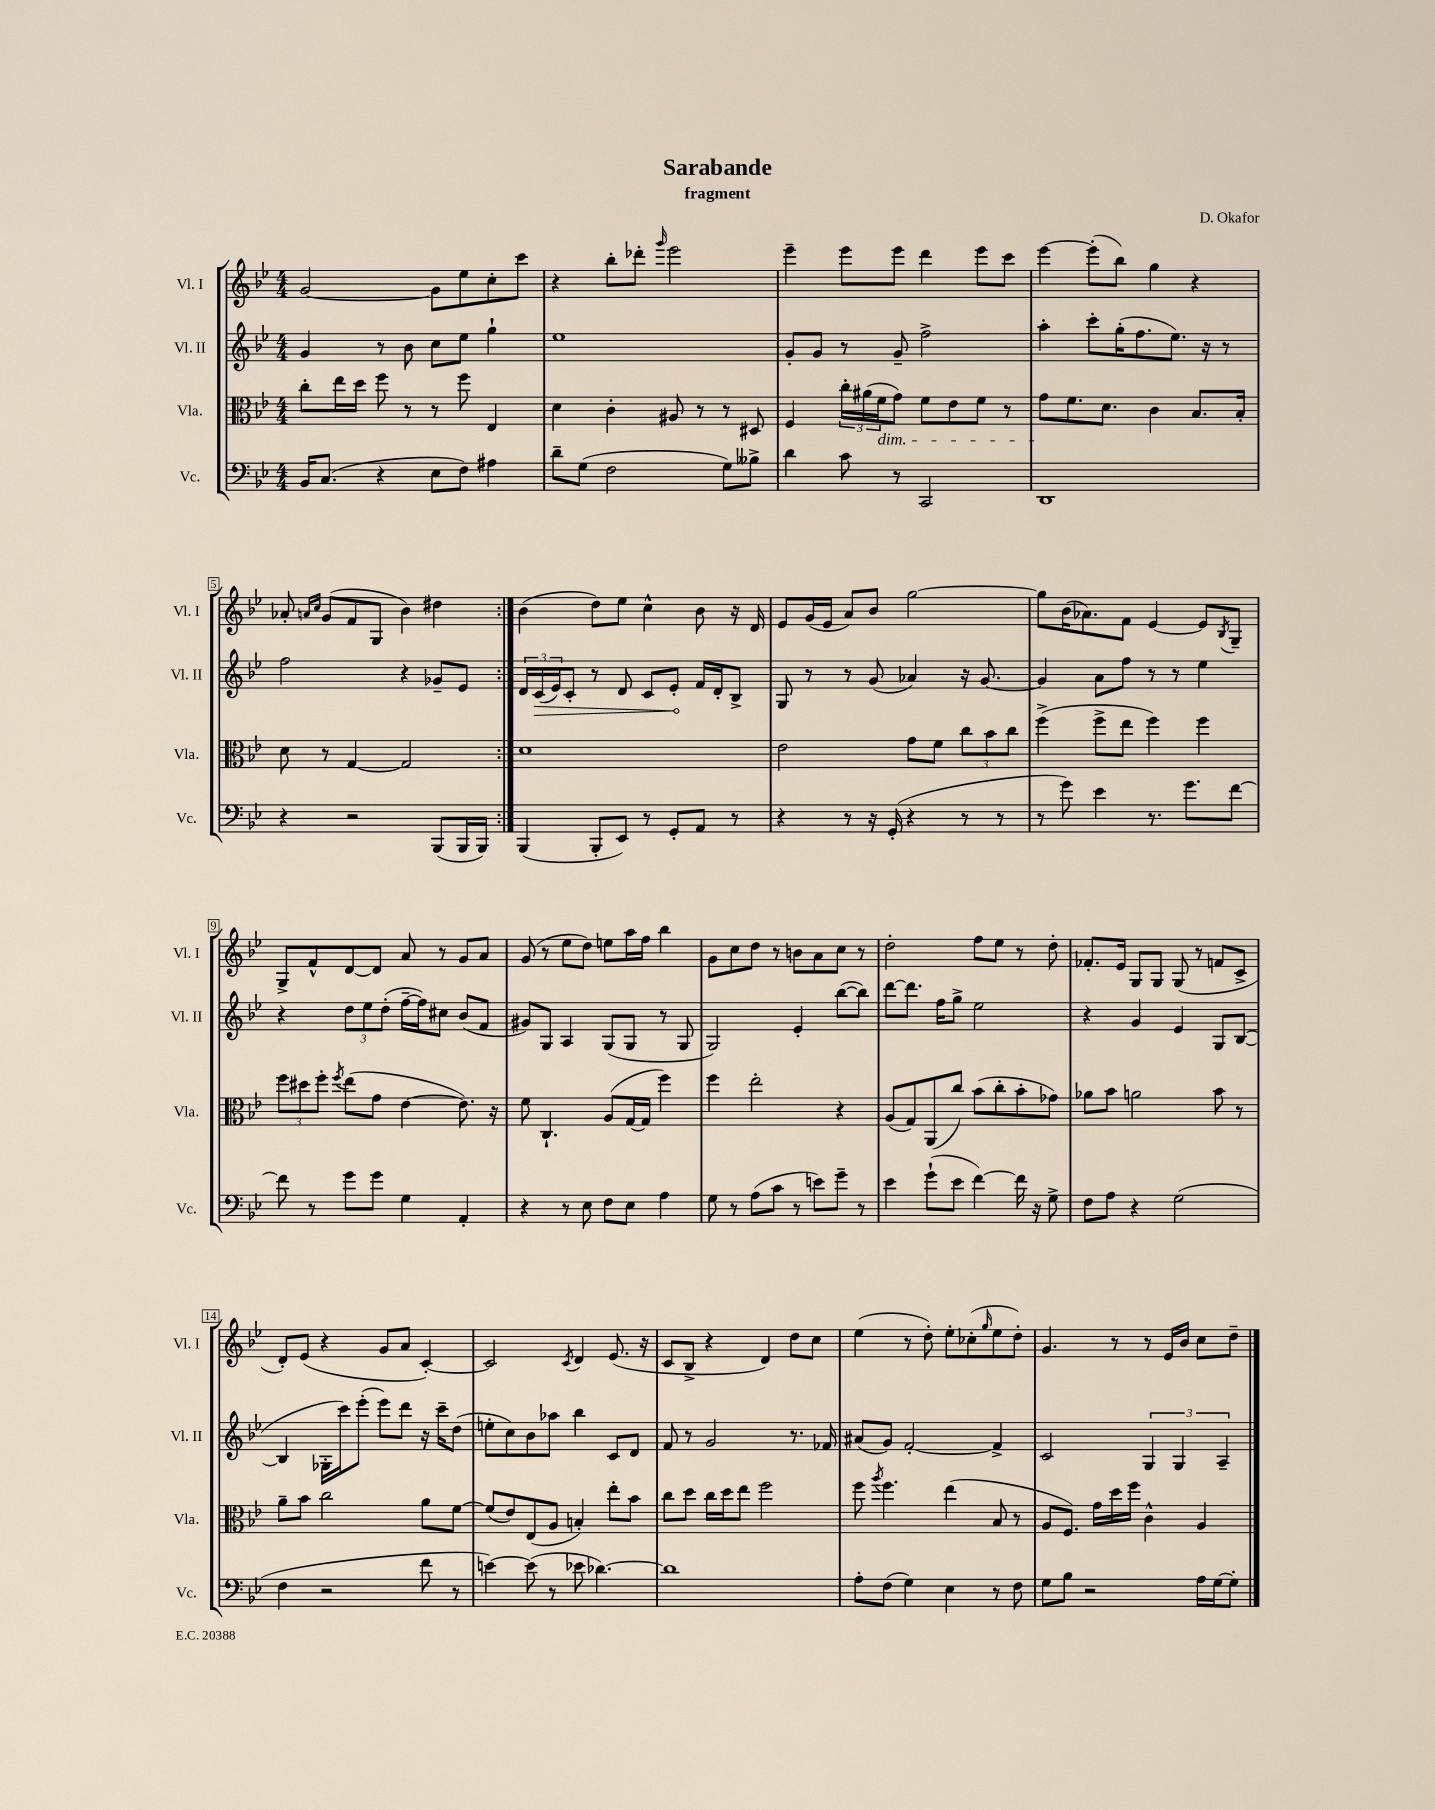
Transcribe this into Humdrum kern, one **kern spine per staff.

**kern	**kern	**kern	**dynam	**kern
*part4	*part3	*part2	*part2	*part1
*staff4	*staff3	*staff2	*staff2	*staff1
*I"Vc.	*I"Vla.	*I"Vl. II	*	*I"Vl. I
*I'Vc.	*I'Vla.	*I'Vl. II	*	*I'Vl. I
*clefF4	*clefC3	*clefG2	*	*clefG2
*k[b-e-]	*k[b-e-]	*k[b-e-]	*	*k[b-e-]
*M4/4	*M4/4	*M4/4	*	*M4/4
=1	=1	=1	=1	=1
16BB-/KL	8cc'\L	4g/	.	[2g/
(8.C/J	.	.	.	.
.	16ee-\L	.	.	.
.	16dd\JJ	.	.	.
4r	8ff\	8r	.	.
.	8r	8b-\	.	.
8E-\L	8r	8cc\L	.	8g\L]
8F\J)	8ff\	8ee-\J	.	8ee-\
4A#X\	4E-/	4gg`\	.	8cc'\
.	.	.	.	8ccc\J
=2	=2	=2	=2	=2
8d~\L	4d\	1ee-	.	4r
(8G\J	.	.	.	.
2F\	4c'\	.	.	8bb-'\L
.	.	.	.	8ddd-X'\J
.	.	.	.	16qqggg/
.	8A#X/	.	.	2eee-\
.	8r	.	.	.
8G\L)	8r	.	.	.
8B--X^\J	8D#X/	.	.	.
=3	=3	=3	=3	=3
4d\	4F/	8g'/L	.	4eee-~\
.	.	8g/J	.	.
8c\	24cc'\LL	8r	.	8eee-\L
.	(24a#X\	.	.	.
!	!LO:TX:b:i:t=dim.	!	!	!
.	24f\J	.	.	.
8r	8g\J)	8g~/	.	8eee-\J
2CC/	8f\L	2ff^\	.	4ddd\
.	8e-\	.	.	.
.	8f\J	.	.	8eee-\L
.	8r	.	.	8ccc\J
=4	=4	=4	=4	=4
1DD	8g\L	4aa'\	.	[4eee-\
.	8.f\	.	.	.
.	.	8ccc'\L	.	(8eee-'\L]
.	8.d\J	.	.	.
.	.	(16gg'\K	.	8bb-\J)
.	.	8.ff\	.	.
.	4c\	.	.	4gg\
.	.	8.ee-\J)	.	.
.	8.B-/L	.	.	4r
.	.	16r	.	.
.	.	8r	.	.
.	16B-'/Jk	.	.	.
!!LO:LB:g=z
=5	=5	=5	=5	=5
4r	8d\	2ff\	.	8a-X'/
.	.	.	.	16qqan/LL
.	.	.	.	16qqcc/JJ
.	8r	.	.	(8g/L
2r	[4G/	.	.	8f/
.	.	.	.	8G/J
.	2G/]	4r	.	4b-\)
(8BBB-/L	.	8g-X~/L	.	4dd#X\
16BBB-/L	.	8e-/J	.	.
16BBB-/JJ)	.	.	.	.
=6:|!	=6:|!	=6:|!	=6:|!	=6:|!
(4BBB-/	1d	24d/LL	.	(4b-\
!	!	!	!LO:HP:b	!
.	.	(24c/	>	.
.	.	24e-/J)	.	.
.	.	8c'/J	.	.
8BBB-'/L	.	8r	.	8dd\L)
8EE-/J)	.	8d/	.	8ee-\J
8r	.	8c/L	.	4cc^^\
8GG'/L	.	8e-'/J	.	.
8AA/J	.	16f/LL	]	8b-\
.	.	16d'/J	.	.
8r	.	8B-^/J	.	16r
.	.	.	.	16d/
=7	=7	=7	=7	=7
4r	2e-\	8G/	.	8e-/L
.	.	8r	.	(16g/L
.	.	.	.	16e-/JJ
8r	.	8r	.	8a/L)
16r	.	(8g/	.	8b-/J
(16GG'/	.	.	.	.
4r	8g\L	4a-X/)	.	[2gg\
.	8f\J	.	.	.
8r	12cc\L	16r	.	.
.	.	[8.g/	.	.
.	12b-\	.	.	.
8r	.	.	.	.
.	12cc\J	.	.	.
=8	=8	=8	=8	=8
8r	(4ff^\	4g/]	.	8gg\L]
8g\)	.	.	.	(16b-\K
.	.	.	.	8.a-X\)
4e-\	8ff^\L	8a\L	.	.
.	8ee-\J	8ff\J	.	8f\J
8.r	4ff\)	8r	.	[4e-/
.	.	8r	.	.
8.g\L	.	.	.	.
.	4ff\	4ee-\	.	8e-/L]
.	.	.	.	8qB-/
[8f\J	.	.	.	8G~/J
!!LO:LB:g=z
=9	=9	=9	=9	=9
8f\]	12ff\L	4r	.	8G^/L
.	12dd#X\	.	.	.
8r	.	.	.	8f^^/
.	12ff'\J	.	.	.
.	8qff/	.	.	.
8g\L	(8ee-\L	12dd\L	.	[8d/
.	.	12ee-\	.	.
8g\J	8g\J	.	.	8d/J]
.	.	(12dd'\J	.	.
4G\	[4e-\	[16ff~\LL	.	8a/
.	.	16ff\J])	.	.
.	.	8cc#X\J	.	8r
4AA'/	8.e-\])	(8b-/L	.	8g/L
.	.	8f/J	.	8a/J
.	16r	.	.	.
=10	=10	=10	=10	=10
4r	8f\	8g#X/L)	.	(8g/
.	4.C`/	8G/J	.	8r
8r	.	4A/	.	8ee-\L
8E-\	.	.	.	8dd\J)
8F\L	(8A/L	(8G/L	.	8een\L
8E-\J	[16G/L	8G/J	.	16aa\L
.	16G/JJ]	.	.	16ff\JJ
4A\	4ff\)	8r	.	4bb-\
.	.	8G/	.	.
=11	=11	=11	=11	=11
8G\	4ff\	2G/)	.	8g\L
8r	.	.	.	8cc\
(8A\L	2ee-'\	.	.	8dd\J
8c\J	.	.	.	8r
8r	.	4e-'/	.	8bn\L
8en\L)	.	.	.	8a\
8g~\J	4r	([8bb-\L	.	8cc\J
8r	.	8bb-\J])	.	8r
=12	=12	=12	=12	=12
4e-\	(8A/L	[8ddd\L	.	2dd'\
.	8G/)	8.ddd\J]	.	.
(8g`\L	(8AA/	.	.	.
.	.	16ff\KL	.	.
8e-\J	8cc/J)	8gg^\J	.	.
[4f\)	(8b-\L	2ee-\	.	8ff\L
.	8cc'\	.	.	8ee-\J
16f\]	8b-'\	.	.	8r
16r	.	.	.	.
8G^\	8g-X\J)	.	.	8dd'\
=13	=13	=13	=13	=13
8F\L	8a-X\L	4r	.	8.f-X'/L
8A\J	8b-\J	.	.	.
.	.	.	.	16e-/Jk
4r	2an\	4g/	.	8G/L
.	.	.	.	8G/J
(2G\	.	4e-/	.	(8G/
.	.	.	.	8r
.	8b-\	8G/L	.	8fn/L
.	8r	([8B-/J	.	8c^/J
!!LO:LB:g=z
=14	=14	=14	=14	=14
4F\	8a~\L	4B-/]	.	8d'/L)
.	8b-\J	.	.	(8e-/J
2r	2cc\	16G-X'\LL	.	4r
.	.	16ccc\J)	.	.
.	.	(8eee-'\J	.	.
.	.	8eee-\L)	.	8g/L
.	.	8ddd\J	.	8a/J
8f\	8a\L	16r	.	[4c'/)
.	.	16ccc~\KL	.	.
8r	[8f\J	(8dd\J	.	.
=15	=15	=15	=15	=15
[4en\)	(8f/L]	8een'\L	.	2c/]
.	8e-/)	8cc\)	.	.
(8e\]	(8E-/	8b-\	.	.
8r	8A/J	8aa-X\J	.	.
.	.	.	.	8qc/
8e-X\	4Bn'/)	4bb-\	.	4d/
[4.d-X\)	.	.	.	.
.	8ee-'\L	8c/L	.	(8.e-/
.	8b-\J	8d/J	.	.
.	.	.	.	16r
=16	=16	=16	=16	=16
1d-]	8cc\L	8f/	.	8c/L
.	8dd\J	8r	.	8B-^/J
.	16cc\LL	2g/	.	4r
.	16dd\J	.	.	.
.	8ee-\J	.	.	.
.	2ff\	.	.	4d/)
.	.	8.r	.	8dd\L
.	.	.	.	8cc\J
.	.	16f-X/	.	.
=17	=17	=17	=17	=17
8A'\L	8ff\	(8a#X/L	.	(4ee-\
.	8qaa/	.	.	.
(8F\J	4.ff\	8g/J)	.	.
4G\)	.	[2f'/	.	8r
.	.	.	.	8dd'\)
4E-\	(4ee-\	.	.	8ee-'\L
.	.	.	.	(8cc-X'\
.	.	.	.	16qqgg/
8r	8B-/	4f^/]	.	8ee-\
8F\	8r	.	.	8dd'\J)
=18	=18	=18	=18	=18
8G\L	8A/L	2c/	.	4.g/
8B-\J	8.F/J)	.	.	.
2r	.	.	.	.
.	16g\LL	.	.	.
.	16dd\	.	.	8r
.	16ff\JJ	.	.	.
.	4c^^\	6G/	.	8r
.	.	.	.	16e-/LL
.	.	6G/	.	.
.	.	.	.	16b-/JJ
16A\LL	4A/	.	.	8cc\L
[16G\J	.	.	.	.
.	.	6A~/	.	.
8G'\J]	.	.	.	8dd~\J
==	==	==	==	==
*-	*-	*-	*-	*-
